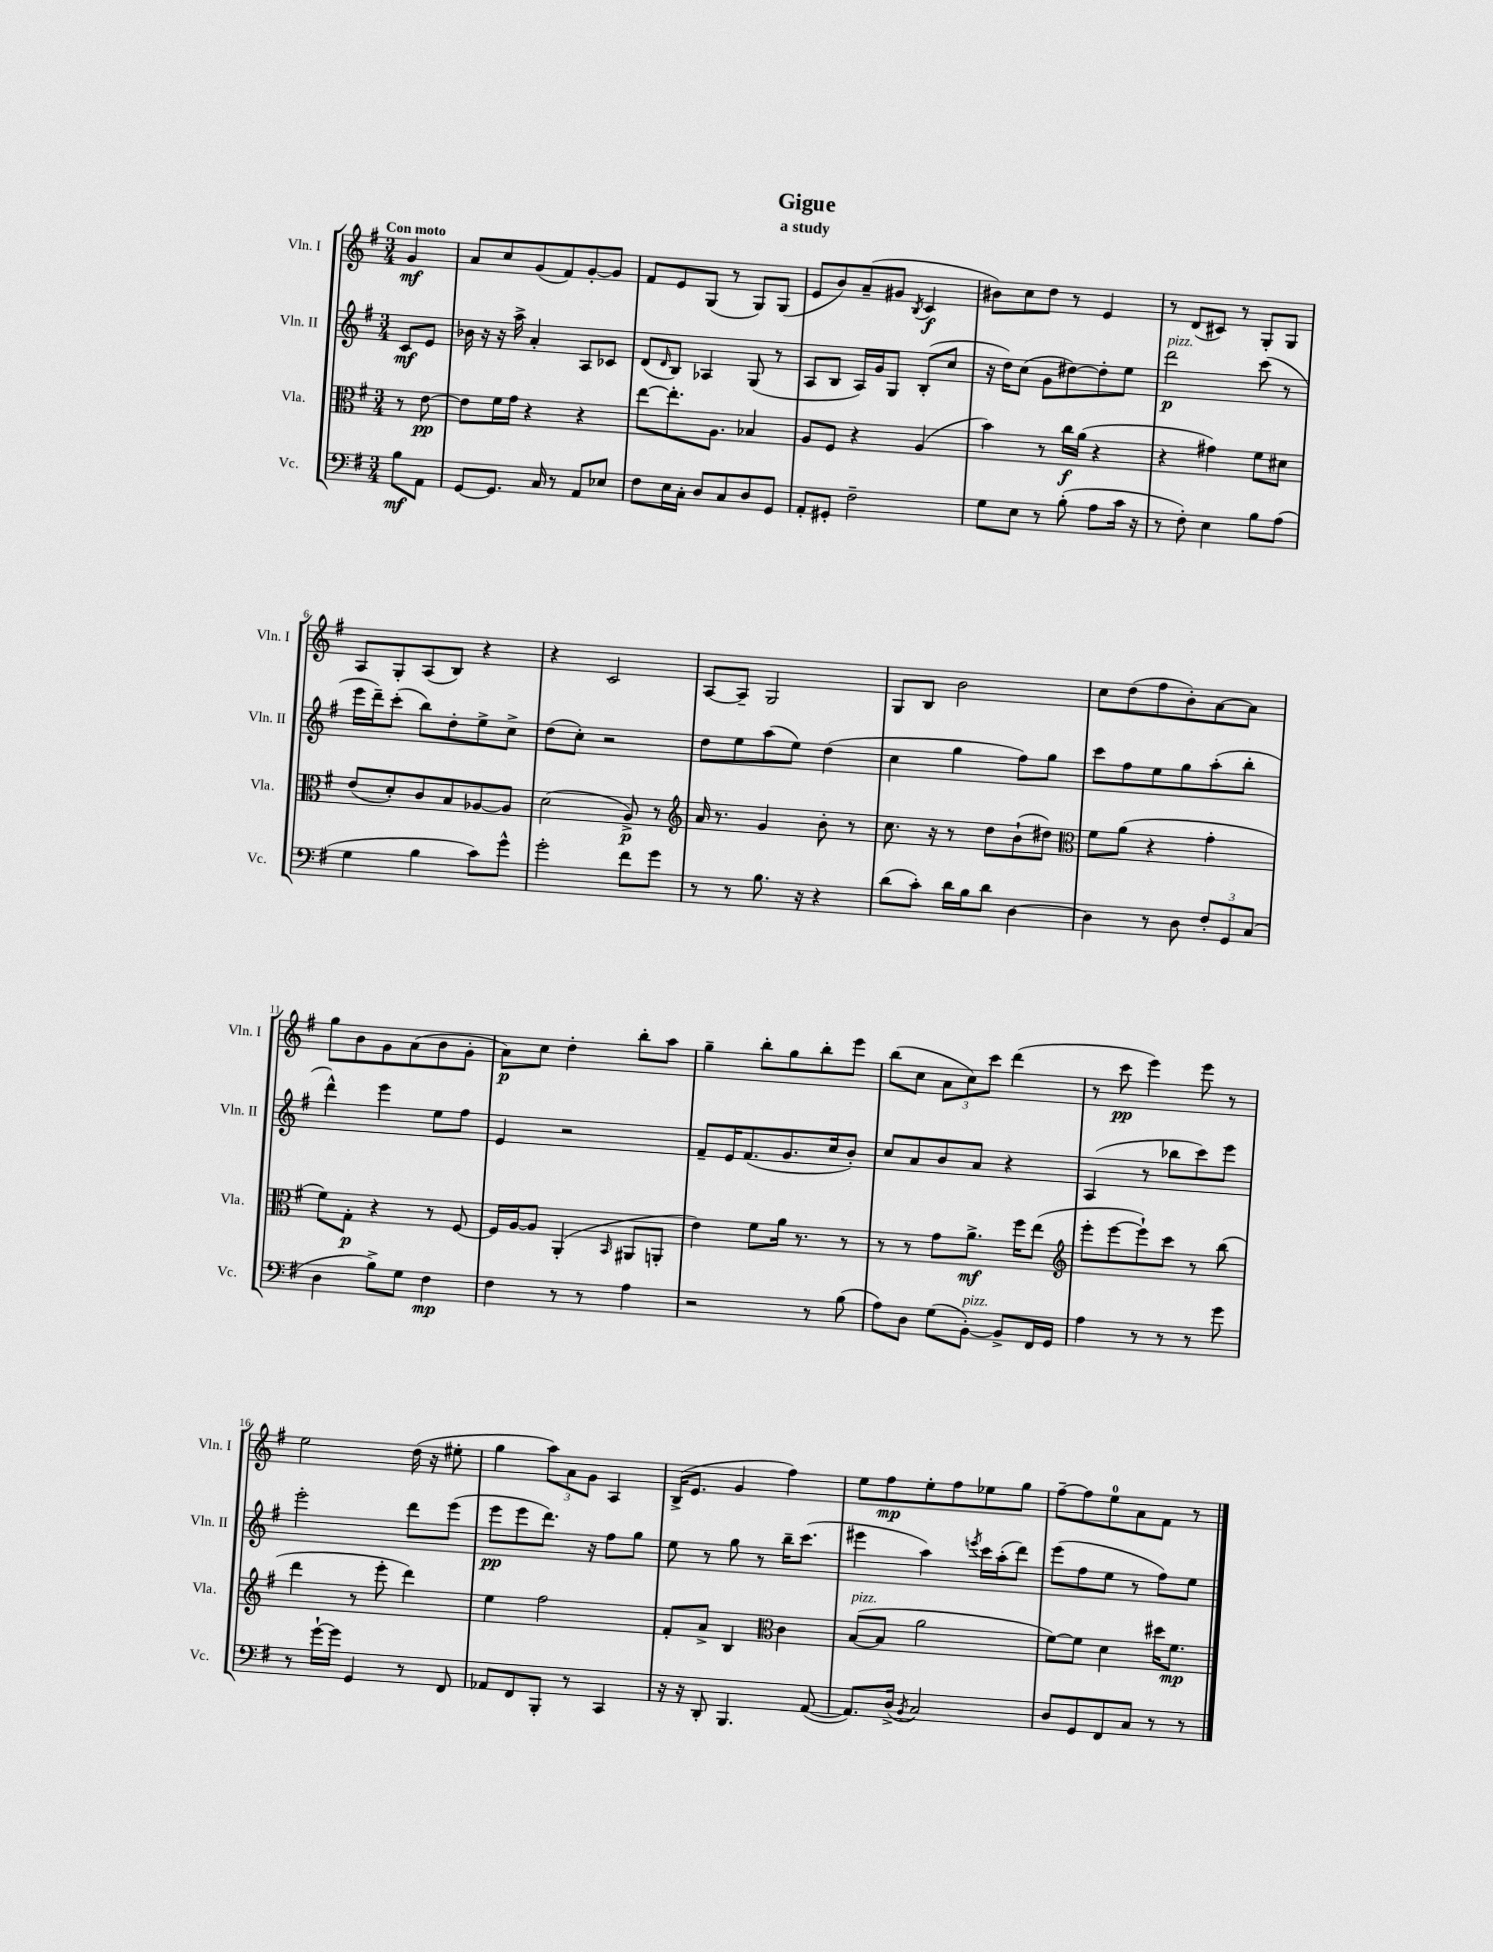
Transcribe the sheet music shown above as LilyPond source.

\header { title = "Gigue" subtitle = "a study" }
<<
\new StaffGroup <<
\new Staff = "s0" \with { instrumentName = "Vln. I" shortInstrumentName = "Vln. I" } {
    \clef treble \key g \major \numericTimeSignature \time 3/4 \partial 4 \tempo "Con moto"
    g'4\mf |
    a'8 c''8 g'8( fis'8) g'8~-. g'8 |
    fis'8 e'8 g8( r8 g8) g8( |
    e'8 b'8) a'8--( gis'8 \acciaccatura { b8 } c'4\f |
    bis'8) c''8 d''8 r8 e'4 |
    r8 d'8( cis'8) r8 g8-. g8 |
    a8 g8-. a8( b8) r4 |
    r4 c'2 |
    a8~ a8-- g2 |
    g8 b8 b'2 |
    c''8 d''8( fis''8 b'8-.) a'8~ a'8 |
    g''8 b'8 g'8 a'8( b'8 g'8-. |
    a'8\p) c''8 d''4-. b''8-. a''8 |
    g''4-- b''8-. g''8 b''8-. e'''8 |
    b''8( c''8 \tuplet 3/2 { a'8 c''8) c'''8 } d'''4( |
    r8 c'''8\pp e'''4) e'''8 r8 |
    e''2 d''16( r16 eis''8-. |
    g''4 \tuplet 3/2 { a''8) a'8 g'8 } a4 |
    b16->( e'8. g'4 fis''4) |
    e''8 fis''8\mp e''8-. fis''8 ees''8 g''8 |
    fis''8~-- fis''8 e''8-0 a'8 fis'8 r8 \bar "|." |
}
\new Staff = "s1" \with { instrumentName = "Vln. II" shortInstrumentName = "Vln. II" } {
    \clef treble \key g \major \numericTimeSignature \time 3/4 \partial 4
    c'8\mf e'8 |
    bes'16 r16 r16 a''16-> a'4-. a8 ces'8 |
    d'8( \grace { d'16 } b8) aes4 g8( r8 |
    a8 b8 a16) g'16 g8 b8-.( c''8 |
    r16 d''16) c''8( g'8 dis''8~) dis''8-. e''8 |
    d'''2\p^\markup { \italic "pizz." } c'''8( r8 |
    e'''16 d'''16--) c'''8-.( b''8) d''8-. e''8-> c''8-> |
    d''8( c''8-.) r2 |
    d''8 e''8 a''8( e''8) d''4( |
    c''4 g''4 fis''8) g''8 |
    c'''8 fis''8 e''8 g''8 a''8-.( b''8-. |
    d'''4-^) e'''4 e''8 fis''8 |
    e'4 r2 |
    fis'8-- e'16 fis'8.( g'8. c''16 b'8-.) |
    c''8 a'8 b'8 a'8 r4 |
    a4( r8 bes''8 c'''8) e'''8 |
    e'''2-. d'''8 e'''8( |
    e'''8\pp e'''8 d'''8.) r16 fis''8 g''8 |
    e''8 r8 g''8 r8 b''16-- c'''8.( |
    eis'''4 a''4) \acciaccatura { e'''8 } c'''16 a''16-.( d'''8) |
    e'''8( fis''8 e''8 r8 fis''8) e''8 \bar "|." |
}
\new Staff = "s2" \with { instrumentName = "Vla." shortInstrumentName = "Vla." } {
    \clef alto \key g \major \numericTimeSignature \time 3/4 \partial 4
    r8 e'8~\pp |
    e'8 fis'16 g'16 r4 r4 |
    e''8~ e''8.-. a8. bes4 |
    a8 fis8 r4 a4( |
    b'4) r8 c''16\f a'16( r4 |
    r4 gis'4) fis'8 dis'8 |
    e'8( d'8-.) c'8 b8 aes8~ aes8 |
    d'2( a8->\p) r8 |
    \clef treble a'16 r8. g'4 b'8-. r8 |
    c''8. r16 r8 d''8 b'8-!( dis''8) |
    \clef alto fis'8 a'8( r4 g'4-. |
    fis'8) g8-.\p r4 r8 fis8~ |
    fis16 a16~ a8 a,4-.( \grace { b,16 } ais,8 a,8-. |
    e'4) fis'8 a'16 r8. r8 |
    r8 r8 g'8 a'8.->\mf fis''16 e''8( |
    \clef treble e'''8-. e'''8~ e'''8-!) c'''8 r8 b''8( |
    d'''4 r8 e'''8-. d'''4) |
    e''4 fis''2 |
    fis'8-. a'8-> b4 \clef alto c'4 |
    b8~^\markup { \italic "pizz." }( b8 a'2 |
    fis'8~) fis'8 d'4 dis''16 fis'8.\mp \bar "|." |
}
\new Staff = "s3" \with { instrumentName = "Vc." shortInstrumentName = "Vc." } {
    \clef bass \key g \major \numericTimeSignature \time 3/4 \partial 4
    b8\mf a,8 |
    g,8~ g,8. c16 r8 a,8 ees8 |
    fis8 e16 c16-. d8 c8 d8 g,8 |
    a,8-. gis,8-. fis2-- |
    g8 e8 r8 b8-.( a8 c'16 r16 |
    r8 fis8-.) e4 b8 a8( |
    g4 b4 c'8) g'8-^ |
    g'2-. fis'8 g'8 |
    r8 r8 b8. r16 r4 |
    d'8( c'8-.) d'16 b16 d'8 d4~ |
    d4 r8 d8 \tuplet 3/2 { fis8-. g,8 c8( } |
    d4 b8->) g8 fis4\mp |
    fis4 r8 r8 a4 |
    r2 r8 b8( |
    a8) d8 g8( b,8~-.^\markup { \italic "pizz." }) b,8-> fis,16 g,16 |
    a4 r8 r8 r8 g'8 |
    r8 g'16~-! g'16 g,4 r8 fis,8 |
    aes,8 fis,8 b,,8-. r8 c,4 |
    r16 r16 d,8-. b,,4. a,8~( |
    a,8.) d16->( \acciaccatura { b,8 } c2) |
    d8 g,8 fis,8 c8 r8 r8 \bar "|." |
}
>>
>>
